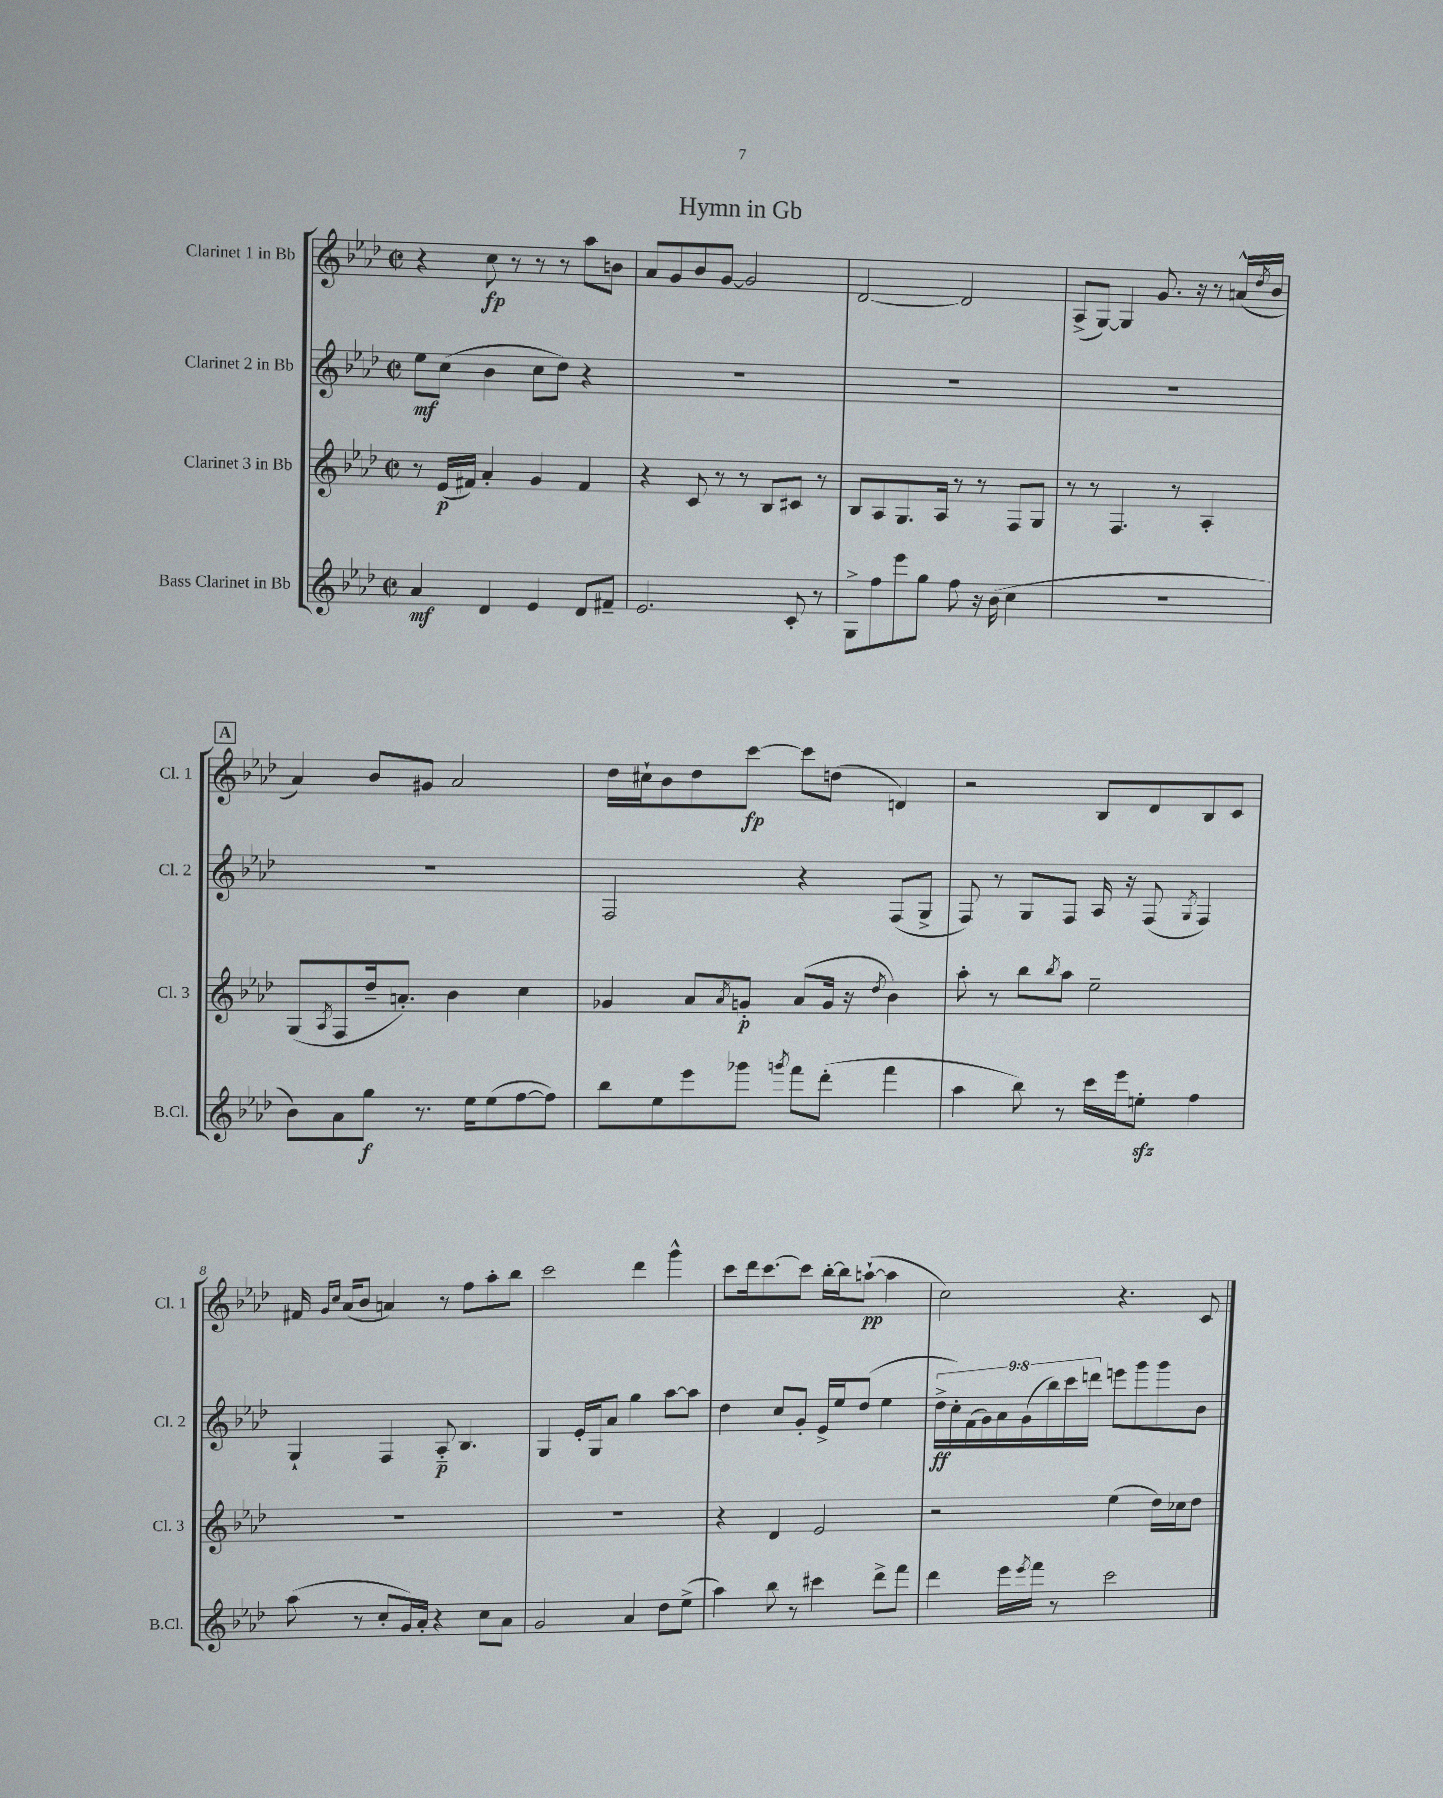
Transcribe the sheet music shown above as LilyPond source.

\header { title = "Hymn in Gb" }
<<
\new StaffGroup <<
\new Staff = "s0" \with { instrumentName = "Clarinet 1 in Bb" shortInstrumentName = "Cl. 1" } {
    \clef treble \key aes \major \defaultTimeSignature \time 2/2
    r4 c''8\fp r8 r8 r8 aes''8 b'8 |
    aes'8 g'8 bes'8 g'8~ g'2 |
    des'2~ des'2 |
    aes8->( g8~) g4 g'8. r16 r8 a'16-^( \acciaccatura { des''8 } bes'16 |
    \mark \markup { \box "A" } aes'4) bes'8 gis'8 aes'2 |
    des''16 cis''16-! bes'8 des''8 c'''8~\fp c'''8 d''8( d'4) |
    r2 bes8 des'8 bes8 c'8 |
    fis'16 \grace { g'16 c''16 } aes'16( bes'8 a'4) r8 f''8 aes''8-. bes''8 |
    c'''2 des'''4 g'''4-^ |
    c'''8 des'''16 c'''8.~ c'''8 bes''16~-. bes''16 a''8~-!\pp( a''4 |
    c''2) r4. c'8 \bar "|." |
}
\new Staff = "s1" \with { instrumentName = "Clarinet 2 in Bb" shortInstrumentName = "Cl. 2" } {
    \clef treble \key aes \major \defaultTimeSignature \time 2/2 \override Staff.TupletNumber.text = #tuplet-number::calc-fraction-text
    ees''8\mf c''8( bes'4 c''8 des''8) r4 |
    R1 |
    R1 |
    R1 |
    \mark \markup { \box "A" } R1 |
    f2 r4 f8( g8-> |
    f8) r8 g8 f8 aes16 r16 f8( \acciaccatura { g8 } f4) |
    g4-! f4 aes8-_\p bes4. |
    g4 ees'16-. g16 aes'8 g''4 aes''8~ aes''8 |
    des''4 c''8 g'8-. ees'16-> ees''16 des''8( ees''4 |
    \tuplet 9/8 { des''16->\ff c''16-.) f'16( g'16) aes'16 g'16( bes''16) c'''16 d'''16 } e'''8 g'''8 g'''8 bes'8 \bar "|." |
}
\new Staff = "s2" \with { instrumentName = "Clarinet 3 in Bb" shortInstrumentName = "Cl. 3" } {
    \clef treble \key aes \major \defaultTimeSignature \time 2/2
    r8 ees'16\p( fis'16) aes'4-. g'4 fis'4 |
    r4 c'8 r8 r8 bes8 cis'8 r8 |
    bes8 aes8 g8. aes16 r8 r8 f8 g8 |
    r8 r8 f4. r8 aes4-. |
    \mark \markup { \box "A" } g8( \acciaccatura { aes8 } f8 des''16-- a'8.-.) bes'4 c''4 |
    ges'4 aes'8 \acciaccatura { aes'8 } g'8-.\p aes'8( g'16 r16 \acciaccatura { des''8 } bes'4) |
    aes''8-. r8 bes''8 \acciaccatura { bes''8 } aes''8 ees''2-- |
    R1 |
    R1 |
    r4 des'4 ees'2 |
    r2 ees''4( des''16) ces''16 des''8 \bar "|." |
}
\new Staff = "s3" \with { instrumentName = "Bass Clarinet in Bb" shortInstrumentName = "B.Cl." } {
    \clef treble \key aes \major \defaultTimeSignature \time 2/2
    aes'4\mf des'4 ees'4 des'8 fis'8-- |
    ees'2. c'8-. r8 |
    g8-> f''8 ees'''8 g''8 f''8 r16 bes'16( c''4 |
    R1 |
    \mark \markup { \box "A" } bes'8) aes'8 g''8\f r8. ees''16 ees''8( f''8~ f''8) |
    bes''8 ees''8 ees'''8 ges'''8 \acciaccatura { g'''8 } f'''8 des'''8-.( f'''4 |
    aes''4 bes''8) r8 c'''16 ees'''16 e''8-.\sfz f''4 |
    aes''8( r8 c''8-. g'16) aes'16-. r4 c''8 aes'8 |
    g'2 aes'4 des''8 ees''8->( |
    aes''4) bes''8 r8 cis'''4 des'''8-> f'''8 |
    des'''4 ees'''16 \acciaccatura { ees'''8 } f'''16 r8 c'''2 \bar "|." |
}
>>
>>
